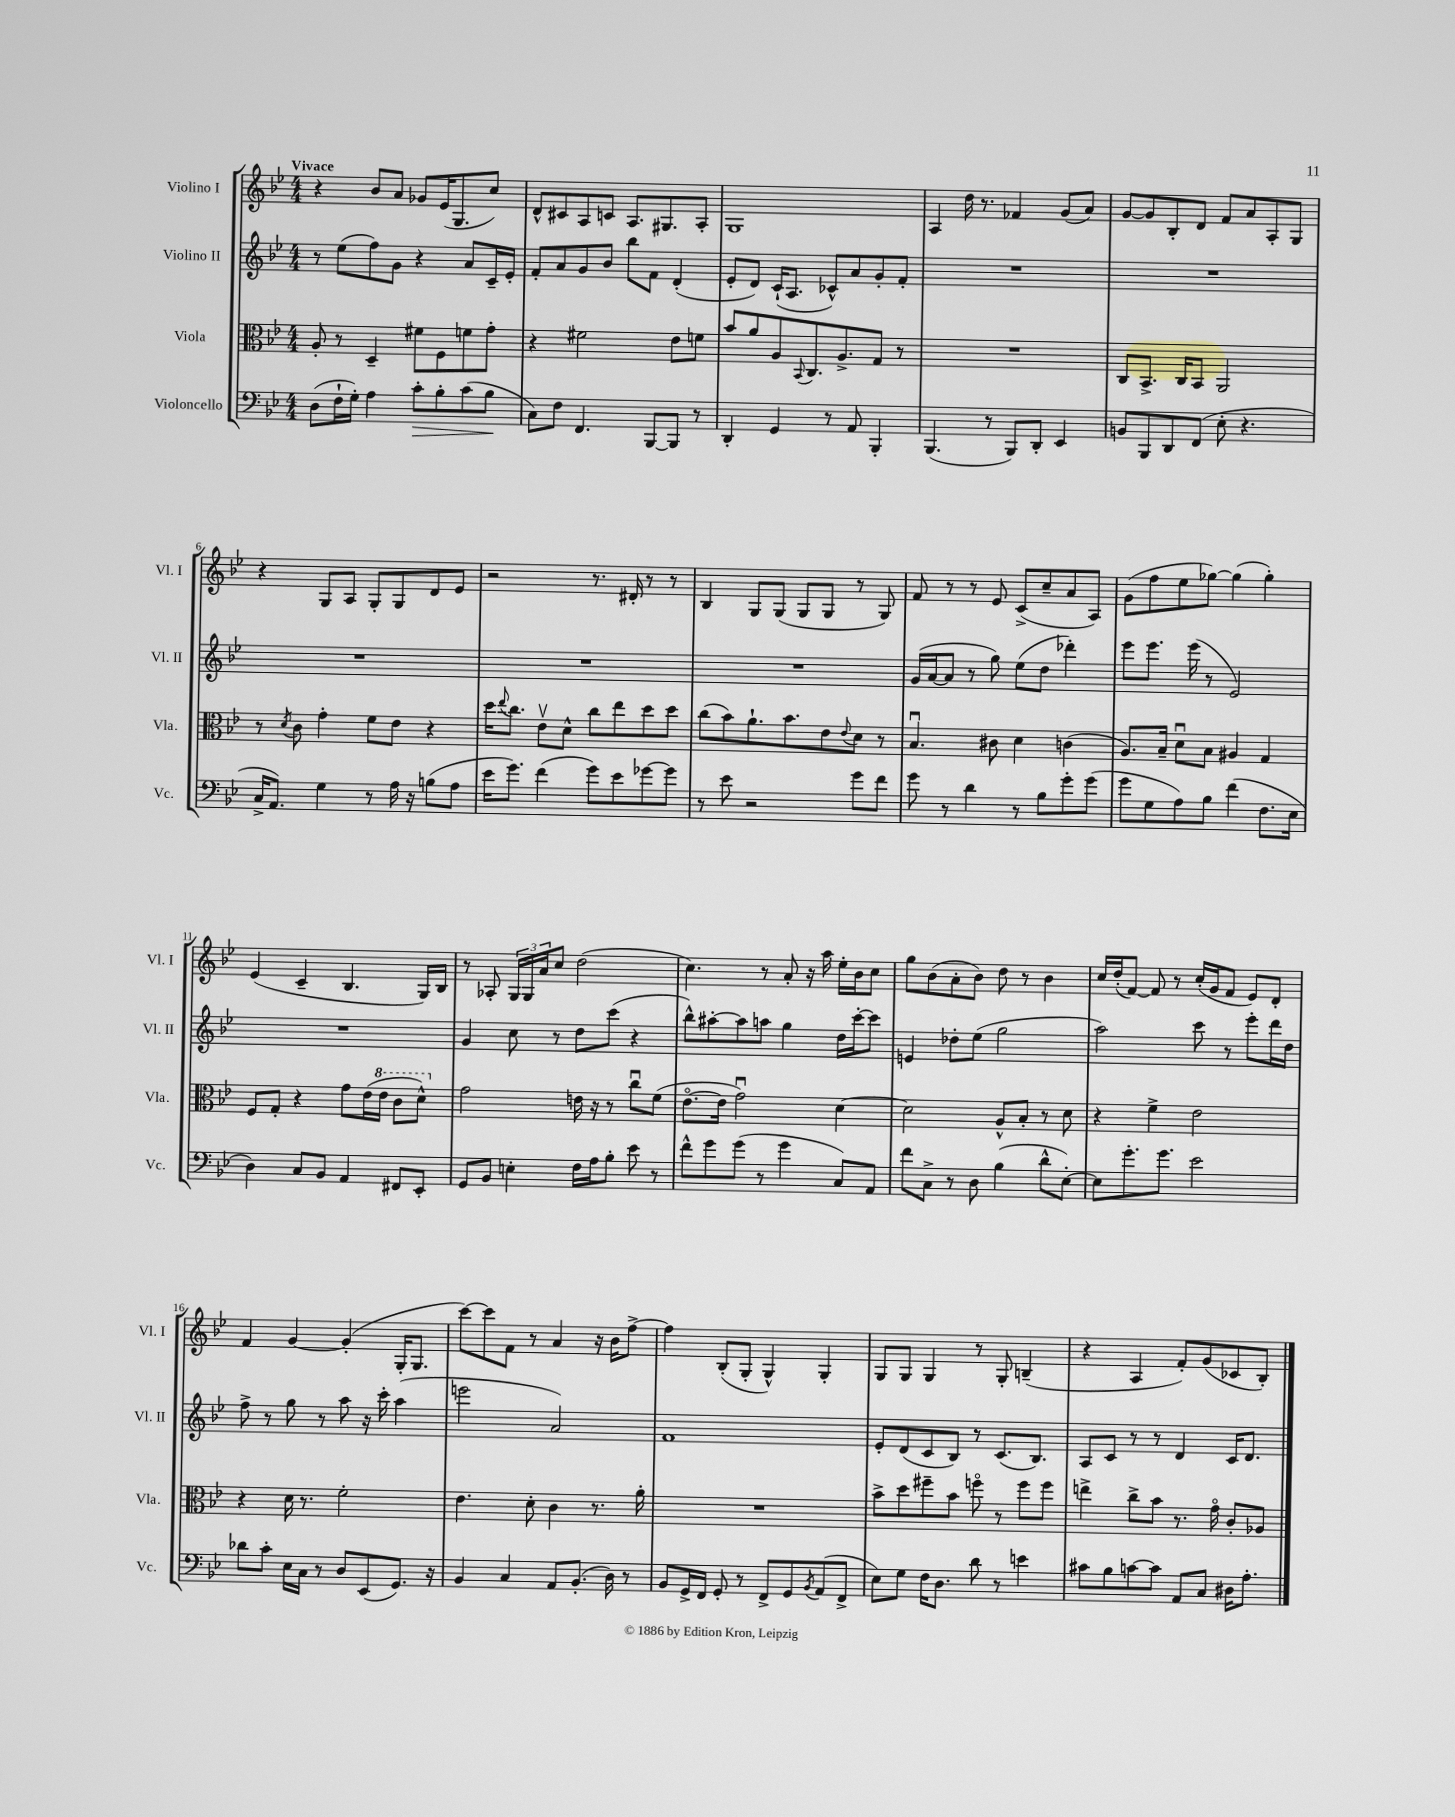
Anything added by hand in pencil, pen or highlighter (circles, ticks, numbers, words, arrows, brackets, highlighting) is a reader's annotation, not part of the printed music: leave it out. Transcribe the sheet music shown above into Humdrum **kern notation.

**kern	**kern	**kern	**kern
*staff4	*staff3	*staff2	*staff1
*clefF4	*clefC3	*clefG2	*clefG2
*k[b-e-]	*k[b-e-]	*k[b-e-]	*k[b-e-]
*M4/4	*M4/4	*M4/4	*M4/4
(8D\L	8A'/	8r	4r
16F`\L	8r	(8ee-\L	.
16G'\JJ)	.	.	.
4A\	4D~/	8ff\)	8b-/L
.	.	8g\J	8a/J
8c'\L	8f#\L	4r	8g-/L
8B-'\	8F\	.	(16e-/K
.	.	.	8.G/
(8c\	8f\	8a/L	.
8B-\J	8g'\J	16c~/L	8cc/J)
.	.	16e-'/JJ	.
=	=	=	=
8C\L)	4r	8f'/L	8d^^/L
8F\J	.	8a/	8c#/
4.FF/	2f#\	8g/	8A/
.	.	8b-/J	8c/J
.	.	8bb-\L	8.A/L
[8BBB-/L	.	8f\J	.
.	.	.	8.G#/
8BBB-/]J	8e-\L	(4d'/	.
8r	8f\J	.	8A'/J
=	=	=	=
4DD'/	8b-/L	8e-'/L	1G
.	8a/	8d/J)	.
4GG/	8A/	(16c`/LK	.
.	.	8.A/J	.
.	8qqBB-/	.	.
.	8.C/	.	.
8r	.	8c-^^/L)	.
.	8.A^/	.	.
8AA/	.	8a/	.
4BBB-'/	8G/J	8g'/	.
.	8r	8f'/J	.
=	=	=	=
(4.BBB-/	1r	1r	4A/
.	.	.	16dd\
.	.	.	8.r
8r	.	.	.
8BBB-/L)	.	.	4f-/
8DD'/J	.	.	.
4EE-/	.	.	(8g/L
.	.	.	8a/J)
=	=	=	=
8BB/L	8C/L	1r	[8g/L
8BBB-/	8.BB-^/J	.	8g/]
8DD/	.	.	8B-'/
.	16C/LK	.	.
(8FF/J	8BB-/J	.	8d/J
8E-'\	2AA/	.	8f/L
4.r	.	.	8a/
.	.	.	8A'/
.	.	.	8G/J
=	=	=	=
16C^/LK	8r	1r	4r
8.AA/J)	.	.	.
.	8qd/	.	.
.	8c\	.	.
4G\	4g'\	.	8G/L
.	.	.	8A/J
8r	8f\L	.	8G'/L
16A\	8e-\J	.	8G/
16r	.	.	.
(8B\L	4r	.	8d/
8A\J	.	.	8e-/J
=	=	=	=
16e-\LK	16dd\LK	1r	2r
.	8qqee-/	.	.
8.g\J)	8.cc\J	.	.
(4f\	8e-v\L	.	.
.	8d^^\J	.	.
8g\L)	8cc\L	.	8.r
8e-\	8ee-\	.	.
.	.	.	16d#'/
[8g-\	8dd\	.	8r
8g-\]J	8dd\J	.	8r
=	=	=	=
8r	(8cc\L	1r	4B-/
8e-\	8b-\)	.	.
2r	8.a`\	.	8G/L
.	.	.	(8G/J
.	8.b-\	.	.
.	.	.	8G/L
.	8e-\	.	8G/J
.	8qqe-/	.	.
8g\L	8d\J	.	8r
8f\J	8r	.	8G/)
=	=	=	=
8g\	4.B-u/	(16g/LL	8f/
.	.	[16a/J	.
8r	.	8a/]J	8r
4d\	.	8r	8r
.	8c#\	8gg\)	8e-/
8r	4d\	(8ee-\L	(8c^/L
8B-\L	.	8dd\J	8cc~/
8g'\	(4c\	4ddd-'\)	8a/
(8g\J	.	.	8A/J)
=	=	=	=
8g\L	8.A/L)	8eee-\L	(8g\L
8G\	.	8.eee-\J	8ff\
.	16B-~/Jk	.	.
8A\)	8du\L	.	8ee-\
.	.	(16eee-\	.
8B-\J	8B-\J	8r	[8gg-\J)
(4f\	4A#/	2e-/)	(4gg-\]
8.F\L	4G/	.	4gg-'\)
16E-\Jk	.	.	.
=	=	=	=
4D\)	8F/L	1r	(4e-/
.	8G'/J	.	.
8C/L	4r	.	4c~/
8BB-/J	.	.	.
4AA/	8g\L	.	4.B-/
.	(16e-\L	.	.
.	16ee-\JJ	.	.
8FF#/L	8cc\L	.	.
8EE-'/J	8dd^^\J)	.	16G/LL)
.	.	.	16B-/JJ
=	=	=	=
8GG/L	2g\	4g/	8r
8BB-/J	.	.	8A-'/
4E'\	.	8cc\	24G/LL
.	.	.	24G/
.	.	.	24a/J
.	.	8r	8cc/J
16F\LL	16e\	8dd\L	(2dd\
16A\J	16r	.	.
8B-'\J	8r	(8ccc\J	.
8e-\	8ccu\L	4r	.
8r	(8f\J	.	.
=	=	=	=
8f^^\L	[8.e-o\L	8bb-^^\L)	4.cc\)
8g\	.	[8aa#'\	.
.	16e-\]Jk	.	.
(8g\J	2gu\)	8aa#\]	.
8r	.	8aa\J	8r
4g\	.	4gg\	8a'/
.	.	.	16r
.	.	.	16aa\
8C/L)	[4d\	16dd\LL	16ee-'\LL
.	.	[16ccc'\J	16b-\J
8AA/J	.	8ccc\]J	8cc\J
=	=	=	=
8f\L	2d\]	4e/	8gg\L
8C^\J	.	.	(8b-\
8r	.	8dd-'\L	8a'\
8D\	.	(8ee-\J	8b-\J)
(4B-\	8A^^/L	2gg\	8dd\
.	8B-'/J	.	8r
8d^^\L	8r	.	4b-\
[8E-'\J)	8d\	.	.
=	=	=	=
8E-\]L	4r	2aa\)	16cc/LL
.	.	.	(16dd'/J
8.g'\	.	.	[8f/J)
.	4f^\	.	8f/]
8.g\J	.	.	.
.	.	.	8r
2e-\	2e-\	8ccc\	(16cc'/LL
.	.	.	16g/J
.	.	8r	8f/J
.	.	8eee-'\L	8e-/L)
.	.	16ddd\L	8d'/J
.	.	16dd\JJ	.
=	=	=	=
8d-\L	4r	8ff^\	4f/
8c'\J	.	8r	.
16E-\LL	16d\	8gg\	[4g/
16C\JJ	8.r	.	.
8r	.	8r	.
8D/L	2f'\	8aa\	(4g'/]
(8EE-/	.	16r	.
.	.	16ccc'\	.
8.GG/J)	.	(4aa\	16G'/LK
.	.	.	8.G/J
16r	.	.	.
=	=	=	=
4BB-/	4.e-\	2eee\	[8ccc\L)
.	.	.	8ccc\]
4C/	.	.	8f\J
.	8d'\	.	8r
8AA/L	4c\	2a/)	4a/
(8.BB-'/J	.	.	.
.	8.r	.	16r
16D\)	.	.	16b-\LK
8r	.	.	[8ff^\J
.	16a'\	.	.
=	=	=	=
8BB-/L	1r	1f	4ff\]
16GG^/L	.	.	.
16FF/JJ	.	.	.
8GG'/	.	.	(8B-'/L
8r	.	.	8G'/J
8FF^/L	.	.	4G^^/)
8GG/	.	.	.
8qBB-/	.	.	.
(8AA/	.	.	4G'/
8FF^/J	.	.	.
=	=	=	=
8E-\L)	8b-^\L	8e-'/L	8G/L
8G\J	8dd\	(8d/	8G/J
16F\LK	8ff#~\	8c/	4G/
8.D\J	.	.	.
.	8b-\J	8B-/J)	.
8d\	8ffo\	8r	8r
8r	8r	(8.c/L	8G'/
4e\	8ff\L	.	(4B~/
.	.	8.B-/J)	.
.	8ff\J	.	.
=	=	=	=
8c#\L	4ee^\	8A/L	4r
8B-\	.	8c/J	.
[8c\	8cc^\L	8r	4A/
8c\]J	8b-\J	8r	.
8AA/L	8.r	4d/	8f'/L)
8C/J	.	.	(8g/
.	16go\	.	.
16D#\LK	8c'/L	16c/LK	8c-/
8.A'\J	.	8.d/J	.
.	8A-/J	.	8B-'/J)
==	==	==	==
*-	*-	*-	*-
